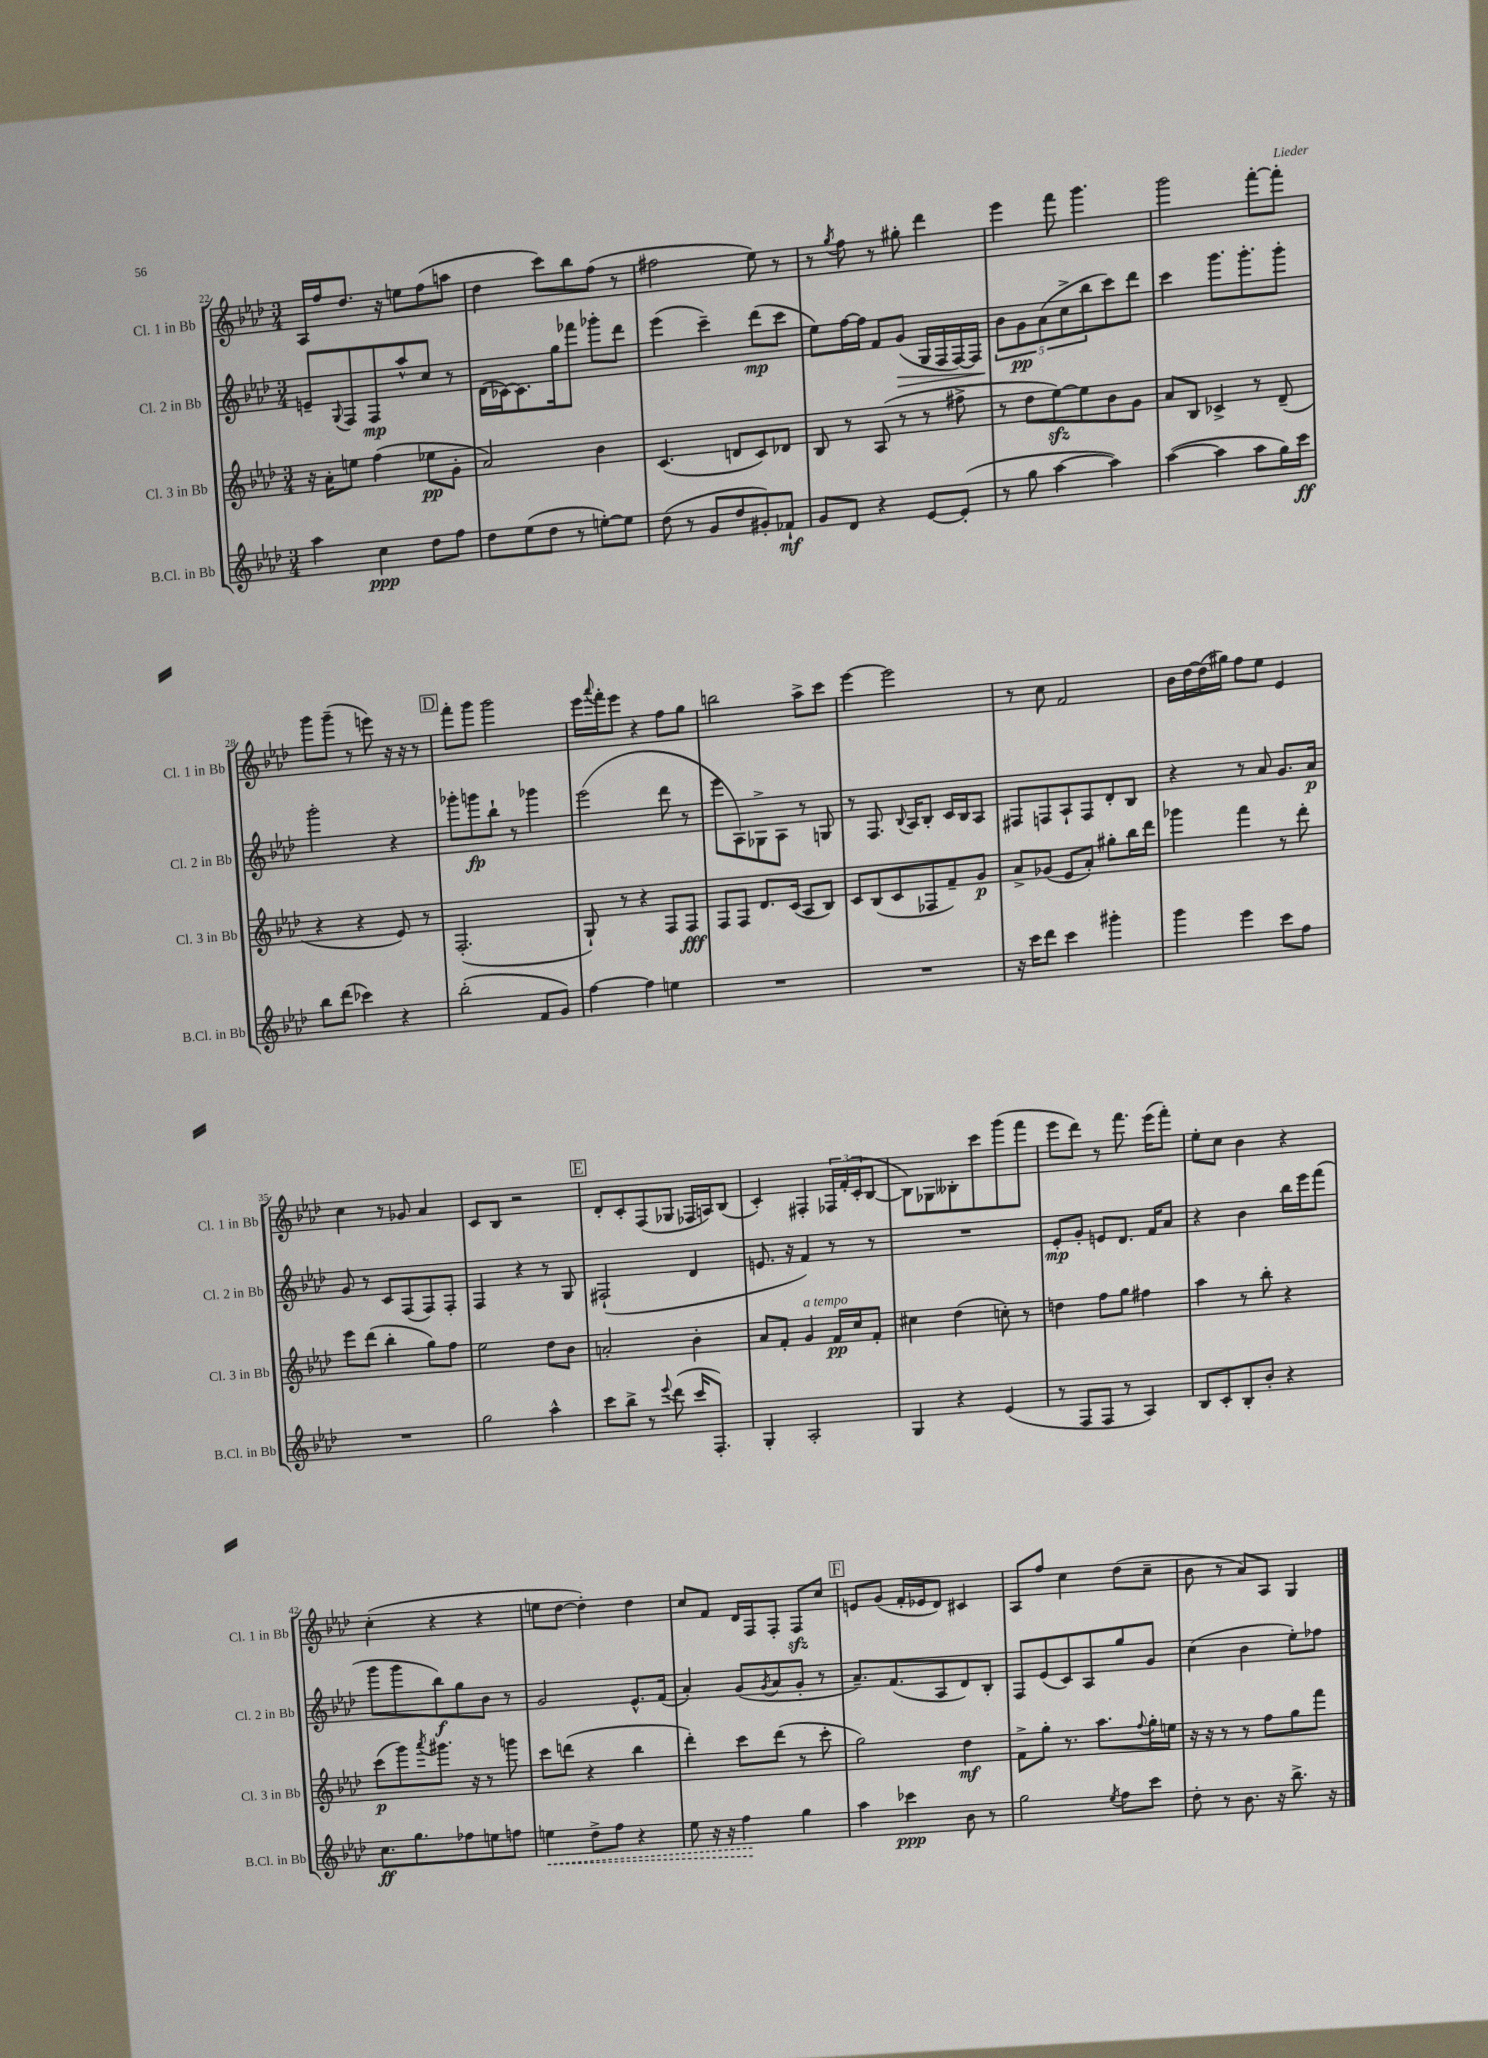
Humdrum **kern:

**kern	**kern	**kern	**kern
*staff4	*staff3	*staff2	*staff1
*clefG2	*clefG2	*clefG2	*clefG2
*k[b-e-a-d-]	*k[b-e-a-d-]	*k[b-e-a-d-]	*k[b-e-a-d-]
*M3/4	*M3/4	*M3/4	*M3/4
4aa-	16r	8e~	16A-
.	16a-'	.	16ff
.	.	8qqG	.
.	8ee	8F	8.dd-
4cc	(4ff	8F	.
.	.	.	16r
.	.	8aa-^^	8ee
8dd-	8ee-	8cc	(8ff
8ff	8g'	8r	8aa
=	=	=	=
8dd-	2a-)	(16d-	4dd-
.	.	[16c-)	.
(8ee-	.	8.c-]	.
8dd-	.	.	8ccc)
.	.	16gg	.
8r	.	8fff-	8bb-
[8ee')	4b-	8ggg-'	(8ff
8ee]	.	8ddd-	8r
=	=	=	=
(8dd-	(4.c	(4eee-	2ff#
8r	.	.	.
8g	.	4ccc~)	.
8dd-	8d	.	.
8g#')	8c)	(8ddd-	8ee-)
8f-`	8d-	8ccc	8r
=	=	=	=
8g	8B-	8ee-)	8r
.	.	.	8qgg
8d-	8r	[16ff	8ff
.	.	16ff]	.
4r	(8A-	8f	8r
.	8r	(8g	8gg#'
[8e-	8r	16G	4ddd-
.	.	16F	.
(8e-']	8ff#^	[16F)	.
.	.	16F]	.
=	=	=	=
8r	8r	10b-	4eee-
.	.	10g	.
8gg	8dd-	.	.
.	.	(10a-	.
[4aa-	[8ee-)	.	8fff
.	.	10cc^	.
.	8ee-]	.	4.ggg
.	.	10bb-	.
4aa-])	8b-	8ccc)	.
.	8g	8ddd-	.
=	=	=	=
([4aa-	8a-	4ccc	2ggg
.	8B-	.	.
4aa-]	4c-^	8.ggg	.
.	.	8.ggg'	.
8aa-	8r	.	[8fff'
16gg)	(8d-~	8ggg'	8fff']
16ccc	.	.	.
=	=	=	=
8bb-	4r	2ggg'	8ggg
(8ddd-	.	.	(8ggg~
4ccc-)	4r	.	8r
.	.	.	8eee)
4r	8e-)	4r	16r
.	.	.	16r
.	8r	.	8r
=	=	=	=
(2bb-'	(2.F'	8ggg-'	8fff'
.	.	8ggg	8ggg
.	.	8bb-`	2ggg
.	.	8r	.
8f	.	4ggg-	.
8g)	.	.	.
=	=	=	=
[4ff	8G`)	(2eee-	16eee-
.	.	.	8qqaaa-
.	.	.	16fff'
.	8r	.	8eee-
4ff]	4r	.	4r
4ee	8F	8ddd-	8ff
.	8F	8r	8gg
=	=	=	=
2.r	8F	8eee-	2bb
.	8F	8A-)	.
.	8.d-	8G-^	.
.	.	8A-	.
.	(16c	.	.
.	8A-	8r	8aa-^
.	8B-)	8G	8ccc
=	=	=	=
2.r	8c	8r	[4eee-
.	(8B-	8.F	.
.	8c	.	2eee-]
.	.	8qqB-	.
.	.	16A-	.
.	8F-	8B-'	.
.	8f~)	16c	.
.	.	16B-	.
.	8g	8A-	.
=	=	=	=
16r	8a-^	8F#	8r
16ccc	.	.	.
8ddd-	(8g-	8F	8cc
4ccc	8e-	8A-`	2f
.	8a-')	8F	.
4ggg#'	8gg#'	8d-'	.
.	16bb-	8B-	.
.	16ddd-	.	.
=	=	=	=
4ggg	4ggg-	4r	16b-
.	.	.	[16dd-
.	.	.	(16dd-]
.	.	.	16gg#)
4eee-	4fff	8r	8ff
.	.	8a-	8ee-
8ccc	8r	8.g	4e-
8ff	8ddd-'	.	.
.	.	16a-	.
=	=	=	=
2.r	8eee-	8g	4cc
.	(8ddd-	8r	.
.	4bb-'	8c	8r
.	.	(8F	8g-
.	8gg)	8F)	4a-
.	8ff	8F'	.
=	=	=	=
2gg	2ee-	4F	8c
.	.	.	8B-
.	.	4r	2r
4aa-^^	8dd-	8r	.
.	8b-	8G	.
=	=	=	=
8ccc	2a'	(2F#`	8d-'
8bb-^	.	.	8c'
8r	.	.	(8F
8qqeee-	.	.	.
(8ddd-	.	.	8G-
16ccc	4b-'	4d-	16F-
8.F')	.	.	16A)
.	.	.	(8B-
=	=	=	=
4G'	8a-	8.e	4c')
.	8f'	.	.
.	.	16r	.
2A-'	4g	4f)	4F#'
.	16f	8r	24F-
.	.	.	(24f'
.	16cc	.	.
.	.	.	24c'
.	8f'	8r	[8B-
=	=	=	=
4G	4cc#	2.r	8B-])
.	.	.	8G-
4r	(4dd-	.	8B--'
.	.	.	8ccc
(4e-	8cc')	.	(8ggg
.	8r	.	8fff
=	=	=	=
8r	4dd	8e-'	8eee-
8F	.	8g'	8ddd-)
8F	8ff	8e	8r
8r	8gg	8.d-	8.fff
4A-)	4ff#	.	.
.	.	16f	(16eee-
.	.	8a-	8fff')
=	=	=	=
8B-	4aa-	4r	8ee-'
8c'	.	.	8cc
8B-'	8r	4b-	4b-
8b-'	8bb-'	.	.
4r	4r	16bb-	4r
.	.	16eee-	.
.	.	(8fff	.
=	=	=	=
8.cc	(8ccc	8ggg	(4cc'
.	8ggg)	8ggg	.
8.gg	.	.	.
.	8qaaa-	.	.
.	8.ggg#	8bb-)	4r
8ff-	.	8gg	.
.	16r	.	.
8ee	8r	8b-	4r
8ff	8ggg	8r	.
=	=	=	=
4ee	8ccc	2g	8ee
.	(8ddd	.	[8dd-
8dd-^	4r	.	4dd-'])
8ff	.	.	.
4r	4bb-	8.e-^^	4dd-
.	.	(16f	.
=	=	=	=
8ee-	4ddd-')	4a-')	8cc
16r	.	.	8f
16r	.	.	.
4ff	8ccc	(8g	16d-
.	.	.	16F
.	.	8qg	.
.	(8ddd-	8a-	8F'
4gg	8r	8g'	8F
.	8ccc'	8r	8cc
=	=	=	=
4aa-	2gg)	8.a-~)	8e
.	.	.	(8g
.	.	(8.f	.
4ccc-	.	.	16f'
.	.	.	16e-
.	.	8A-	8d-)
8b-	4dd-	8d-)	4c#
8r	.	8B-'	.
=	=	=	=
2gg	8f^	8F	8A-
.	8gg'	(8e-	8ff
.	8.r	8c)	4cc
.	.	8A-	.
.	8.aa-	.	.
8qee-	.	.	.
8ff	.	8gg	(8dd-
.	8qqff	.	.
8ccc	16gg'	8g	8cc~
.	16ee	.	.
=	=	=	=
8dd-'	16r	(4cc	8b-
.	16r	.	.
8r	8r	.	8r
8.b-	8r	4b-	8a-)
.	8ff	.	8A-
16r	.	.	.
8.bb-^	8gg	8ee-')	4G
.	8fff	8ff-	.
16r	.	.	.
==	==	==	==
*-	*-	*-	*-
